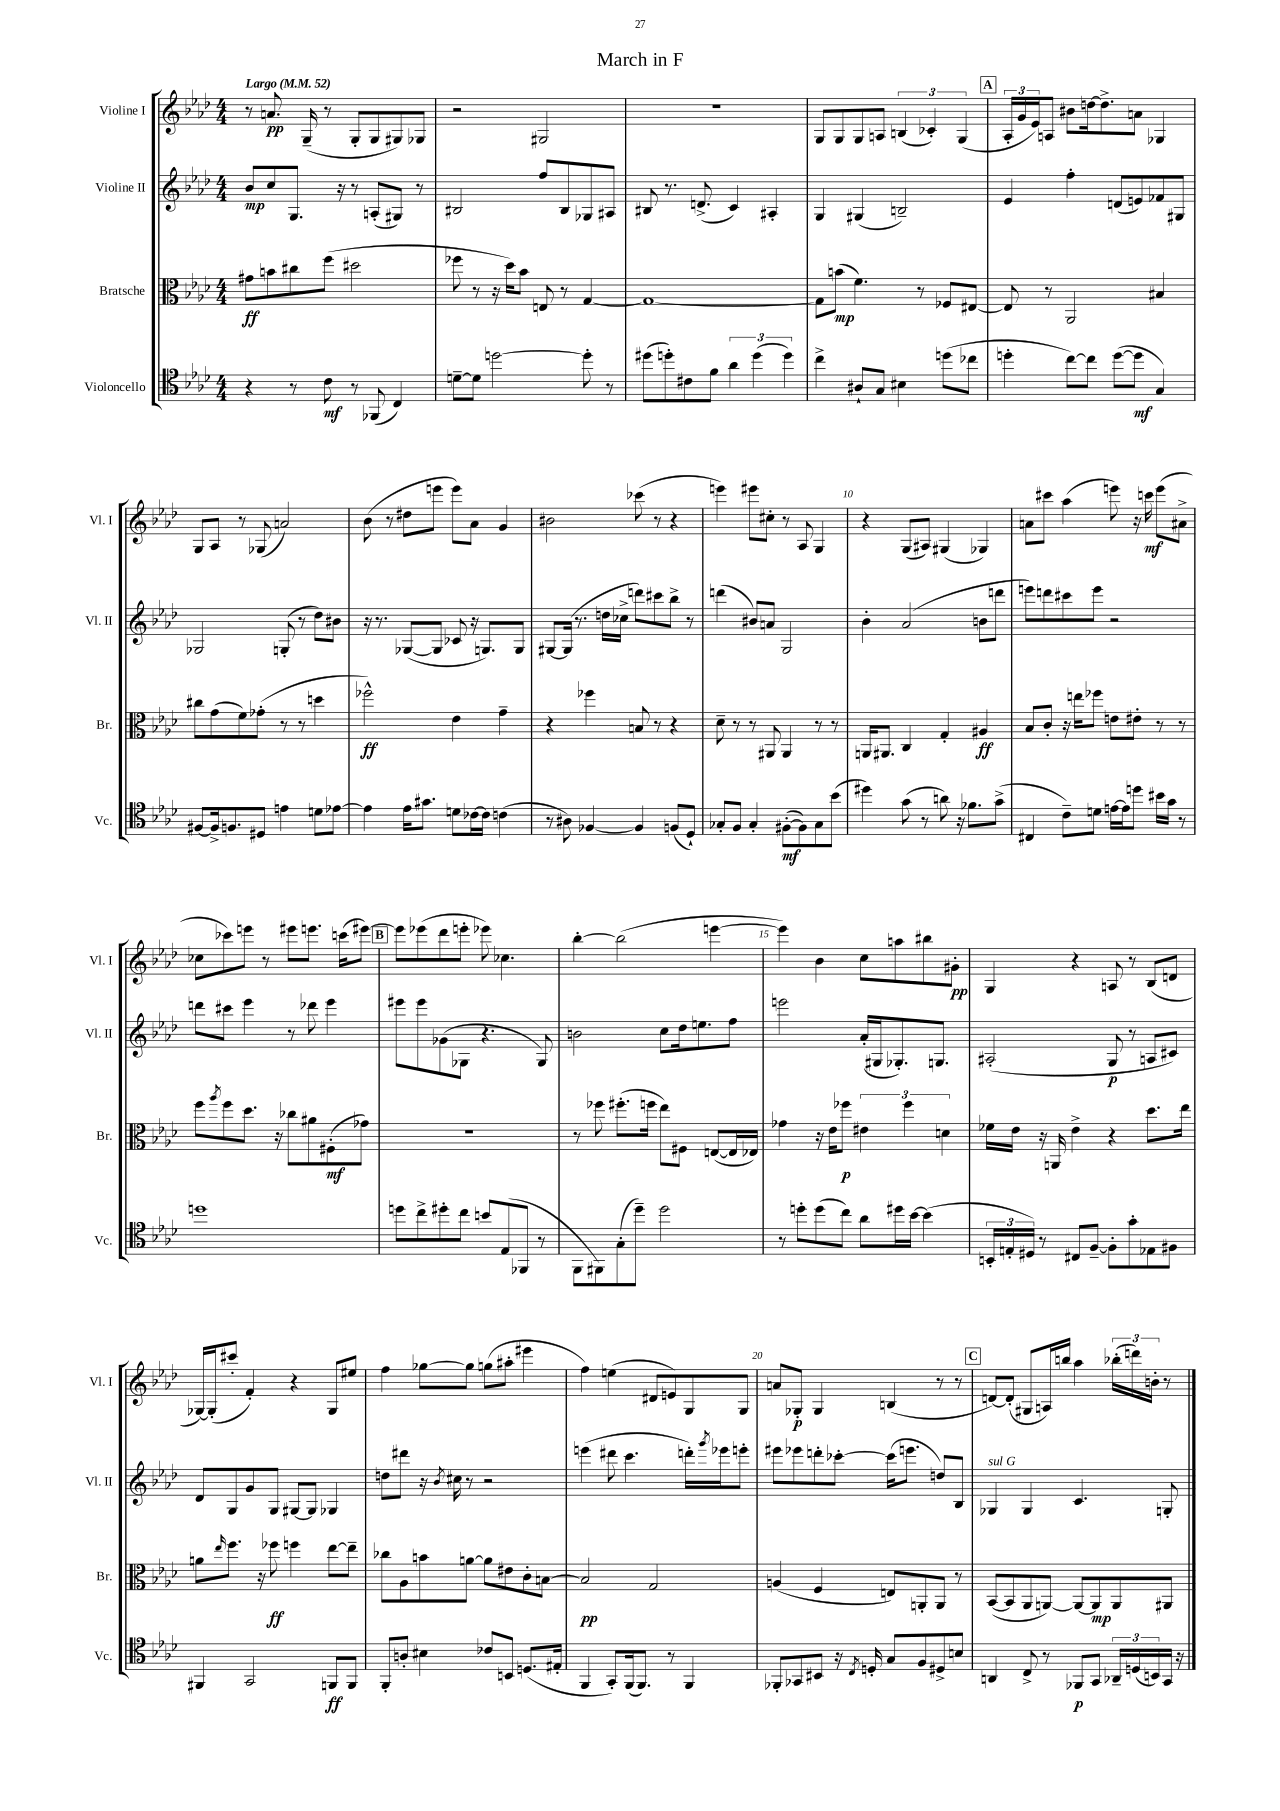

**kern	**dynam	**kern	**dynam	**kern	**dynam	**kern	**dynam
*part4	*part4	*part3	*part3	*part2	*part2	*part1	*part1
*staff4	*staff4	*staff3	*staff3	*staff2	*staff2	*staff1	*staff1
*I"Violoncello	*	*I"Bratsche	*	*I"Violine II	*	*I"Violine I	*
*I'Vc.	*	*I'Br.	*	*I'Vl. II	*	*I'Vl. I	*
*clefC4	*	*clefC3	*	*clefG2	*	*clefG2	*
*k[b-e-a-d-]	*	*k[b-e-a-d-]	*	*k[b-e-a-d-]	*	*k[b-e-a-d-]	*
*M4/4	*	*M4/4	*	*M4/4	*	*M4/4	*
*MM52	*	*MM52	*	*MM52	*	*MM52	*
=1	=1	=1	=1	=1	=1	=1	=1
!	!	!	!	!	!	!LO:TX:a:B:t=Largo	!
4r	.	8g#X\L	ff	8b-/L	mp	8r	.
.	.	8bn\	.	8cc/	.	8.an/	pp
8r	.	8cc#X\	.	8.G/J	.	.	.
.	.	.	.	.	.	(16G~/	.
8c\	mf	(8ff\J	.	.	.	8r	.
.	.	.	.	16r	.	.	.
8r	.	2dd#X\	.	8r	.	8G'/L	.
(8FF-X/	.	.	.	(8An'/L	.	8G/	.
4C/)	.	.	.	8G#X/J)	.	8G#X/)	.
.	.	.	.	8r	.	8G-X/J	.
=2	=2	=2	=2	=2	=2	=2	=2
[8dn~\L	.	8ff-X\	.	2B#X/	.	2r	.
8d\J]	.	8r	.	.	.	.	.
[2ddn\	.	16r	.	.	.	.	.
.	.	16dd-\KL)	.	.	.	.	.
.	.	8b-\J	.	.	.	.	.
.	.	8En/	.	8ff/L	.	2G#X/	.
.	.	8r	.	8B#/	.	.	.
8dd'\]	.	[4G/	.	8G-X/	.	.	.
8r	.	.	.	8A#X/J	.	.	.
=3	=3	=3	=3	=3	=3	=3	=3
(8dd#X\L	.	1G_	.	8B#X/	.	1r	.
8ddn'\)	.	.	.	8.r	.	.	.
8c#X\	.	.	.	.	.	.	.
.	.	.	.	(8.dn^/	.	.	.
8f\J	.	.	.	.	.	.	.
6a-\	.	.	.	4c/)	.	.	.
(6dd\	.	.	.	.	.	.	.
.	.	.	.	4A#X'/	.	.	.
6dd\)	.	.	.	.	.	.	.
=4	=4	=4	=4	=4	=4	=4	=4
4cc^\	.	8G\L]	.	4G/	.	8G/L	.
.	.	(8bn\J	mp	.	.	8G/	.
8A#X`/L	.	4.f\)	.	(4G#X/	.	8G/	.
8G/J	.	.	.	.	.	8An/J	.
4B#X\	.	.	.	2Bn~/)	.	(6Bn/	.
.	.	8r	.	.	.	.	.
.	.	.	.	.	.	6c-X'/)	.
(8ddn\L	.	8F-X/L	.	.	.	.	.
.	.	.	.	.	.	(6G/	.
8cc-X\J	.	[8E#X/J	.	.	.	.	.
!!LO:REH:place=s1:t=A
=5	=5	=5	=5	=5	=5	=5	=5
4ddn'\	.	8E#/]	.	4e-/	.	24A-'/LL	.
.	.	.	.	.	.	24g/	.
.	.	.	.	.	.	24e-/J)	.
.	.	8r	.	.	.	8An/J	.
[8cc\L)	.	2AA-/	.	4ff'\	.	8b#X\L	.
8cc\J]	.	.	.	.	.	[16ddn\k	.
.	.	.	.	.	.	8.dd^\]	.
([8dd\L	.	.	.	(8dn/L	.	.	.
8dd\J]	mf	.	.	8en/)	.	8an\J	.
4G/)	.	4B#X/	.	8f-X/	.	4G-X/	.
.	.	.	.	8G#X/J	.	.	.
!!LO:LB:g=z
=6	=6	=6	=6	=6	=6	=6	=6
[8F#X/L	.	8cc#X\L	.	2G-X/	.	8G/L	.
16F#^/k]	.	(8g\	.	.	.	8A-/J	.
8.Fn/	.	.	.	.	.	.	.
.	.	8f\)	.	.	.	8r	.
8D#X/J	.	(8g-X'\J	.	.	.	(8G-X/	.
4en\	.	8r	.	(8Gn'/	.	2an/)	.
.	.	8r	.	8r	.	.	.
8dn\L	.	4ddn\	.	8dd-\L)	.	.	.
[8e-X\J	.	.	.	8b#X\J	.	.	.
=7	=7	=7	=7	=7	=7	=7	=7
4e-\]	.	2ff-X^^\)	ff	16r	.	(8b-\	.
.	.	.	.	8.r	.	.	.
.	.	.	.	.	.	8r	.
16e-\KL	.	.	.	([8G-X/L	.	8dd#X\L	.
8.g#X\J	.	.	.	.	.	.	.
.	.	.	.	8G-/J]	.	8eeen\J	.
8dn\L	.	4e-\	.	8c-X/	.	8eee\L)	.
[16c-X\L	.	.	.	16r	.	8a-\J	.
16c-\JJ]	.	.	.	8.Gn/L)	.	.	.
(4cn\	.	4g~\	.	.	.	4g/	.
.	.	.	.	8G/J	.	.	.
=8	=8	=8	=8	=8	=8	=8	=8
8r	.	4r	.	[8G#X/L	.	2b#X\	.
8A#X\)	.	.	.	(16G#/Jk]	.	.	.
.	.	.	.	8.r	.	.	.
[4F-X/	.	4ff-X\	.	.	.	.	.
.	.	.	.	16ddn\LL	.	.	.
.	.	.	.	16cc-X^\JJ	.	.	.
4F-/]	.	8Bn/	.	8dddn\L)	.	(8ccc-X\	.
.	.	8r	.	8ccc#X\	.	8r	.
(8Fn/L	.	4r	.	8bb-^\J	.	4r	.
8D-`/J)	.	.	.	8r	.	.	.
=9	=9	=9	=9	=9	=9	=9	=9
8G-X'/L	.	8d-~\	.	(4dddn\	.	4eeen\)	.
8F/J	.	8r	.	.	.	.	.
4G-'/	.	8r	.	8b#X/L)	.	8eee#X\L	.
.	.	8AA#X/	.	8an/J	.	8cc#X'\J	.
([8F#X'\L	mf	4AA#/	.	2G/	.	8r	.
8F#\])	.	.	.	.	.	8A-/	.
8G-\	.	8r	.	.	.	4G/	.
(8b-\J	.	8r	.	.	.	.	.
=10	=10	=10	=10	=10	=10	=10	=10
4dd#X\)	.	16AAn/KL	.	4b-'\	.	4r	.
.	.	8.AA#X/J	.	.	.	.	.
(8g\	.	4C/	.	(2a-/	.	(8G/L	.
8r	.	.	.	.	.	8A#X/J)	.
8an\)	.	4G'/	.	.	.	(4G#X/	.
16r	.	.	.	.	.	.	.
8.f-X\L	.	.	.	.	.	.	.
.	.	4A#X/	ff	8bn\L	.	4G-X/)	.
(8g^\J	.	.	.	8dddn\J	.	.	.
=11	=11	=11	=11	=11	=11	=11	=11
4C#X/	.	8B-/L	.	8eeen\L)	.	8an\L	.
.	.	8c'/J	.	8dddn\	.	8ccc#X\J	.
8c~\L)	.	16r	.	8ccc#X\	.	(4aa-\	.
.	.	16een\KL	.	.	.	.	.
8dn\J	.	8ff-X\J	.	8eee\J	.	.	.
[16en\LL	.	8en\L	.	2r	.	8eeen\)	.
16e\J]	.	.	.	.	.	.	.
8ddn\J	.	8e#X'\J	.	.	.	16r	.
.	.	.	.	.	.	16cccn\	mf
16b#X\LL	.	8r	.	.	.	(8eee\L	.
16g\JJ	.	.	.	.	.	.	.
8r	.	8r	.	.	.	8a#X^\J	.
!!LO:LB:g=z
=12	=12	=12	=12	=12	=12	=12	=12
1ddn	.	8ff\L	.	8dddn\L	.	8cc-X\L	.
.	.	8qaa-/	.	.	.	.	.
.	.	8ff\	.	8ccc#X\J	.	8ccc-X\)	.
.	.	8.dd-\J	.	4eee-\	.	8eeen\J	.
.	.	.	.	.	.	8r	.
.	.	16r	.	.	.	.	.
.	.	8cc-X\L	.	8r	.	8eee#X\L	.
.	.	8a#X\	.	8ddd-X\	.	8.eeen\J	.
.	.	(8F#X'\	mf	4eee-\	.	.	.
.	.	.	.	.	.	(16cccn\KL	.
.	.	8g-X\J)	.	.	.	[8eee#X\J)	.
!!LO:REH:place=s1:t=B
=13	=13	=13	=13	=13	=13	=13	=13
8ddn\L	.	1r	.	8eee#X\L	.	8eee#\L]	.
8cc^\	.	.	.	8eee#\	.	(8eee-X\	.
8dd#X'\	.	.	.	(8g-X\	.	8ddd-\	.
8cc\J	.	.	.	8G-X\J	.	8eeen'\J	.
8bn/L	.	.	.	4.r	.	8eee-X\)	.
(8E-/	.	.	.	.	.	4.cc-X\	.
8FF-X/J	.	.	.	.	.	.	.
8r	.	.	.	8G-/)	.	.	.
=14	=14	=14	=14	=14	=14	=14	=14
8FF\L	.	8r	.	2bn\	.	[4bb-'\	.
8FF#X\)	.	8ff-X\	.	.	.	.	.
(8G'\	.	(8.ff#X'\L	.	.	.	(2bb-\]	.
8dd-~\J)	.	.	.	.	.	.	.
.	.	16ffn\Jk	.	.	.	.	.
2dd-\	.	8ee-\L)	.	8cc\L	.	.	.
.	.	8F#X\J	.	16dd-\k	.	.	.
.	.	.	.	8.een\	.	.	.
.	.	([8En/L	.	.	.	[4eeen\	.
.	.	16E/L]	.	8ff\J	.	.	.
.	.	16E-X/JJ)	.	.	.	.	.
=15	=15	=15	=15	=15	=15	=15	=15
8r	.	4g-X\	.	2eeen\	.	4eee\])	.
8ddn'\L	.	.	.	.	.	.	.
(8dd\	.	16r	.	.	.	4b-\	.
.	.	16e-\KL	.	.	.	.	.
8cc\J)	.	8ff-X\J	p	.	.	.	.
8a-\L	.	6e#X\	.	(16a-'/LL	.	8cc\L	.
.	.	.	.	16G#X/J	.	.	.
16dd#X\L	.	.	.	8.G-X'/)	.	8aan\	.
.	.	6ff-\	.	.	.	.	.
[16b-\JJ	.	.	.	.	.	.	.
(4b-\]	.	.	.	.	.	8bb#X\	.
.	.	.	.	8.Gn/J	.	.	.
.	.	6dn\	.	.	.	.	.
.	.	.	.	.	.	8g#X'\J	pp
=16	=16	=16	=16	=16	=16	=16	=16
24BBn'/LL	.	16f-X\LL	.	(2A#X'/	.	4G/	.
24En'/	.	.	.	.	.	.	.
.	.	16e-\JJ	.	.	.	.	.
24D#X/JJ)	.	.	.	.	.	.	.
8r	.	16r	.	.	.	.	.
.	.	16AAn/	.	.	.	.	.
8C#X/L	.	4e-^\	.	.	.	4r	.
[8F~/J	.	.	.	.	.	.	.
8F'\L]	.	4r	.	8G/	p	8An/	.
8g'\	.	.	.	8r	.	8r	.
8E-X\	.	8.dd-\L	.	8An/L	.	(8B-/L	.
8F#X\J	.	.	.	8c#X/J)	.	8dn/J	.
.	.	16ee-\Jk	.	.	.	.	.
!!LO:LB:g=z
=17	=17	=17	=17	=17	=17	=17	=17
4FF#X/	.	8an\L	.	8d-/L	.	[16G-X/LL)	.
.	.	.	.	.	.	(16G-'/J]	.
.	.	16qqee-/	.	.	.	.	.
.	.	8.ff\J	.	8G/	.	8ccc#X'/J	.
2GG/	.	.	.	8g/	.	4f'/)	.
.	.	16r	.	.	.	.	.
.	.	8ff-X\	ff	8G/J	.	.	.
.	.	4ffn\	.	[8G#X/L	.	4r	.
.	.	.	.	8G#/J]	.	.	.
8FFn/L	ff	[8ee-\L	.	4G-X/	.	8G-/L	.
8FF/J	.	8ee-~\J]	.	.	.	8ee#X/J	.
=18	=18	=18	=18	=18	=18	=18	=18
8FF'/L	.	8cc-X\L	.	8ddn\L	.	4ff\	.
8An'/J	.	8A-\	.	8ddd#X\J	.	.	.
4B#X\	.	8bn\	.	16r	.	[8gg-X\L	.
.	.	.	.	8qb-/	.	.	.
.	.	.	.	16cc#X\	.	.	.
.	.	[8an\J	.	8r	.	8gg-\J]	.
8c-X/L	.	8a\L]	.	2r	.	(8ggn\L	.
8BBn/J	.	8e#X\	.	.	.	8aa#X'\J	.
(8.Dn/L	.	8c'\	.	.	.	4eee#X\	.
.	.	[8Bn\J	.	.	.	.	.
16E#X'/Jk	.	.	.	.	.	.	.
=19	=19	=19	=19	=19	=19	=19	=19
4FF/	.	2B/]	pp	(4eeen\	.	4ff\)	.
8GG'/L)	.	.	.	8ddd#X\	.	(4een\	.
(16FF/k	.	.	.	4.ccc\	.	.	.
8.FF/J)	.	.	.	.	.	.	.
.	.	2G/	.	.	.	8d#X/L	.
8r	.	.	.	.	.	8en/)	.
4FF/	.	.	.	16dddn'\LL)	.	8G/	.
.	.	.	.	8qggg/	.	.	.
.	.	.	.	16eee-X\J	.	.	.
.	.	.	.	8eeen'\J	.	8G/J	.
=20	=20	=20	=20	=20	=20	=20	=20
8FF-X'/L	.	(4An/	.	8eee#X\L	.	8an/L	.
8GG-X/	.	.	.	8eee-X\	.	8G-X'/J	p
8BB#X/J	.	4F/	.	8dddn'\	.	4G-/	.
16r	.	.	.	[8ccc-X'\J	.	.	.
8qC/	.	.	.	.	.	.	.
16Dn'/	.	.	.	.	.	.	.
8G/L	.	8En/L)	.	(16ccc-\KL]	.	(4Bn/	.
.	.	.	.	8.eeen\J	.	.	.
8F/	.	8AAn'/	.	.	.	.	.
8D#X^/	.	8AA/J	.	8ddn/L)	.	8r	.
8Bn/J	.	8r	.	8B-/J	.	8r	.
!!LO:REH:place=s1:t=C
=21	=21	=21	=21	=21	=21	=21	=21
!	!	!	!	!LO:TX:a:i:t=sul G	!	!	!
4AAn/	.	([8BB-/L	.	4G-X/	.	[8dn/L)	.
.	.	8BB-/]	.	.	.	(8d'/J]	.
8C^/	.	8AA-/	.	4G-/	.	8G#X/L	.
8r	.	[8AAn/J)	.	.	.	16An/L)	.
.	.	.	.	.	.	16bbn/JJ	.
8FF-X/L	p	8AA/L_	.	4.c/	.	4aa-\	.
8GG/J	.	8AA/]	mp	.	.	.	.
24AA-X~/LL	.	8AA/	.	.	.	(24bb-X'\LL	.
(24Dn/	.	.	.	.	.	24dddn\)	.
24BBn/)	.	.	.	.	.	24bn'\JJ	.
16GG/JJ	.	8AA#X/J	.	8Gn'/	.	8r	.
16r	.	.	.	.	.	.	.
==	==	==	==	==	==	==	==
*-	*-	*-	*-	*-	*-	*-	*-
